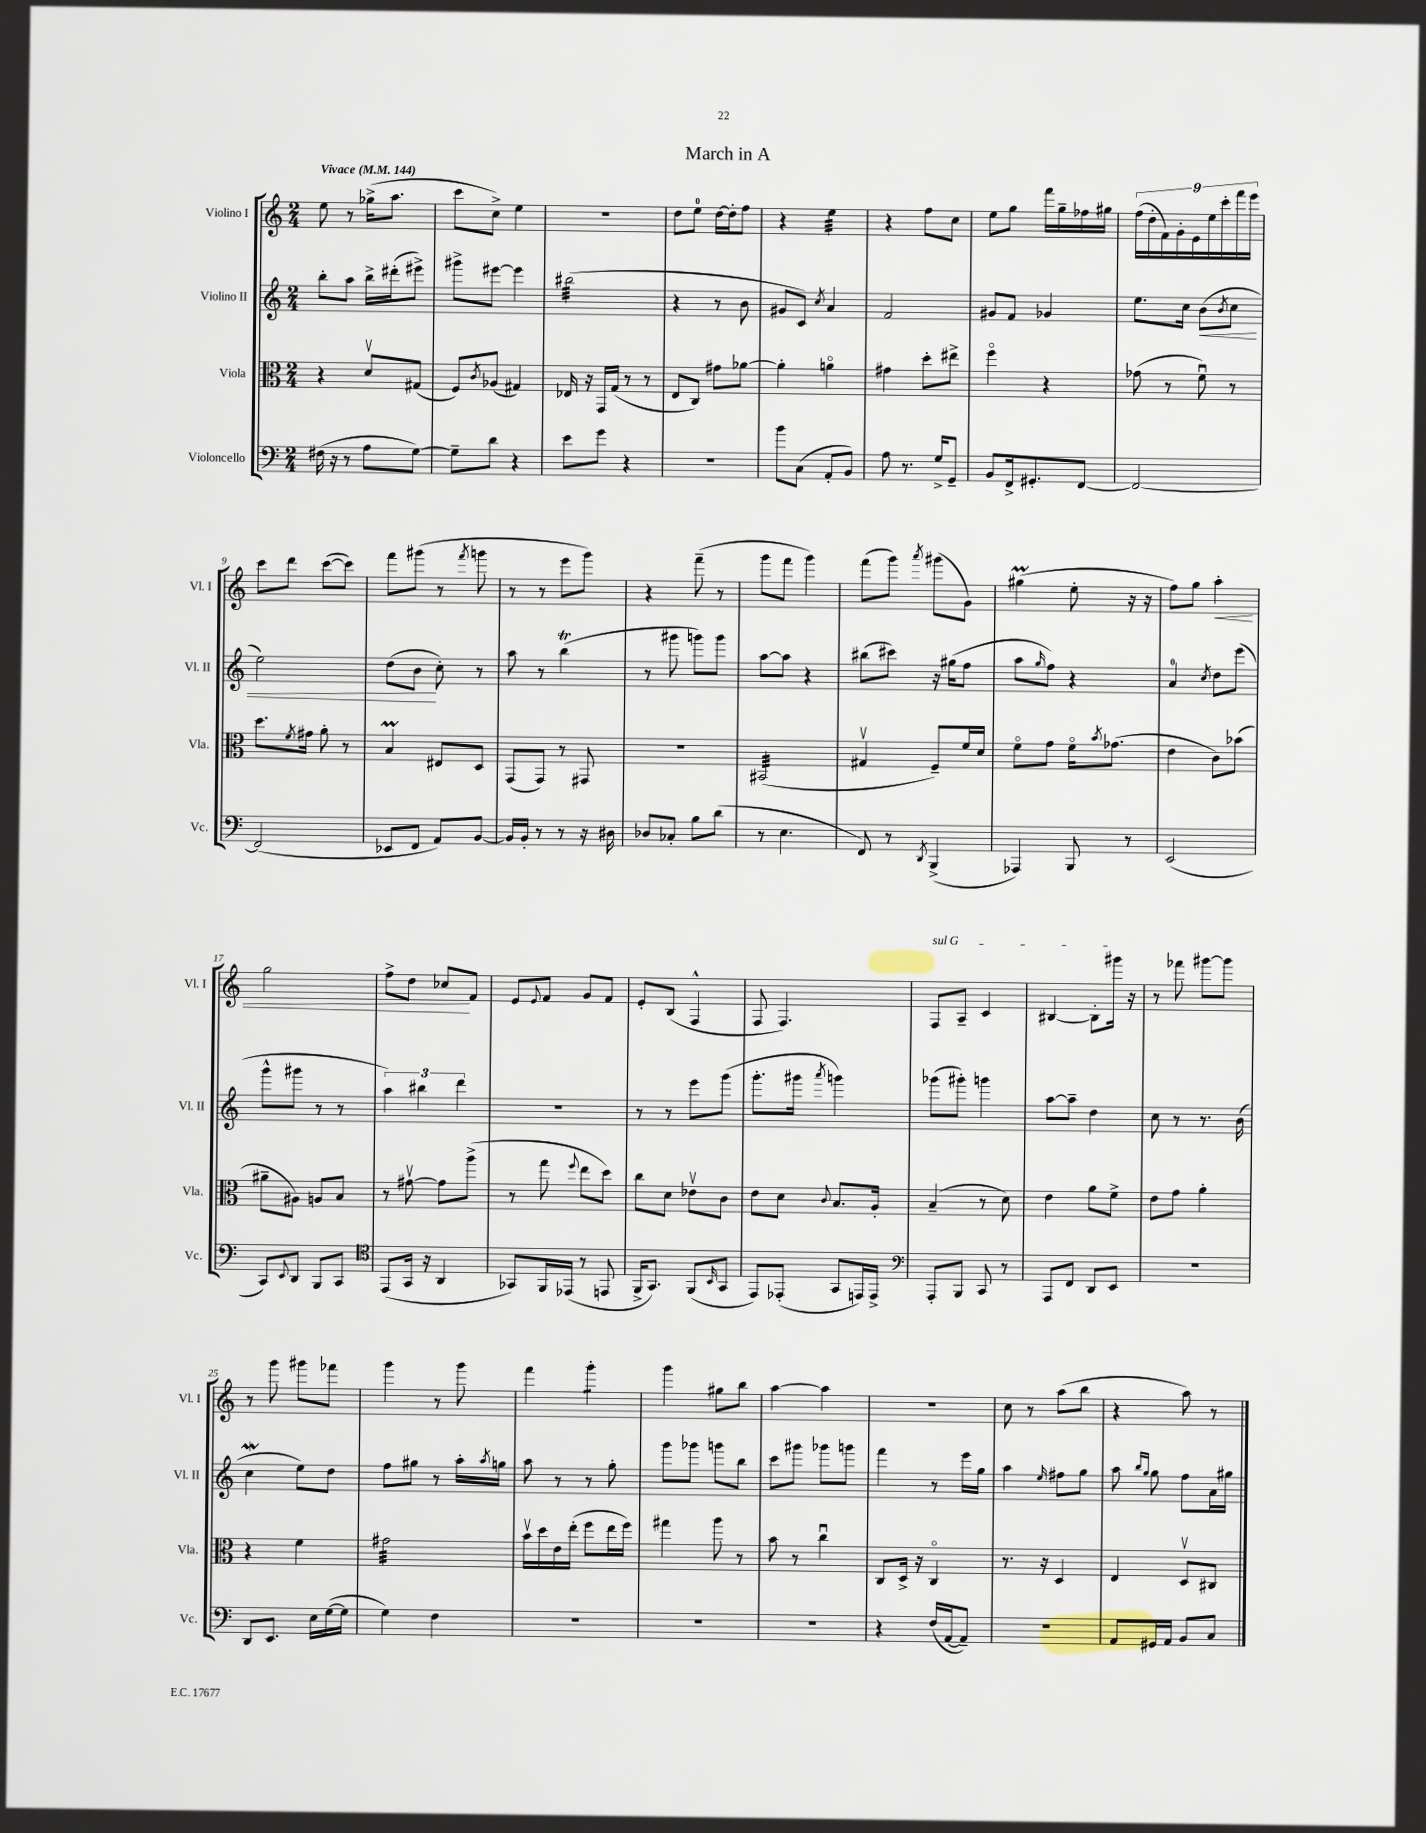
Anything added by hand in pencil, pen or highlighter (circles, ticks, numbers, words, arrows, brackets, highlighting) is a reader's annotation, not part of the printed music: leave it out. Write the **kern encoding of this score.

**kern	**kern	**kern	**kern
*staff4	*staff3	*staff2	*staff1
*clefF4	*clefC3	*clefG2	*clefG2
*k[]	*k[]	*k[]	*k[]
*M2/4	*M2/4	*M2/4	*M2/4
*MM144	*MM144	*MM144	*MM144
(16F#\	4r	8bb'\L	8ee\
16r	.	.	.
8r	.	8aa\J	8r
8A\L	8dv/L	16bb^\LL	(16gg-^\LK
.	.	(16ddd#'\J	8.aa\J
[8G\J)	(8G#/J	8eee#^\J)	.
=	=	=	=
8G~\]L	8F/L)	8ggg#^\L	8ccc\L
.	8qc/	.	.
8d\J	(8A-/J	[8eee#\J	8cc^\J)
4r	4G#/)	4eee#\]	4ee\
=	=	=	=
8e\L	16E-/	(2bb#\	2r
.	16r	.	.
8g\J	16GG/LL	.	.
.	(16G/JJ	.	.
4r	8r	.	.
.	8r	.	.
=	=	=	=
2r	8E/L	4r	8dd\L
.	8C/J)	.	8ee\J
.	8g#\L	8r	[16dd\LL
.	.	.	16dd'\]J
.	[8a-\J	8b\	8ff\J
=	=	=	=
8b\L	4a-'\]	8g#/L	4r
(8C\J	.	8c/J)	.
.	.	8qcc/	.
8AA'/L	4ao\	4a/	4ee\
8BB/J)	.	.	.
=	=	=	=
8A\	4g#\	2f/	4r
8.r	.	.	.
.	8dd'\L	.	8ff\L
16G^/LK	.	.	.
8GG~/J	8ee#^\J	.	8cc\J
=	=	=	=
8BB/L	4ffo\	8g#/L	8ee\L
16FF^/k	.	8f/J	8gg\J
8.GG#'/	.	.	.
.	4r	4g-/	16fff\LL
.	.	.	16gg~\
[8FF/J	.	.	16ff-\
.	.	.	16gg#\JJ
=	=	=	=
2FF/_	(8g-\	8.ee\L	(18ff\LL
.	.	.	18dd'\
.	.	.	18f\)
.	8r	.	.
.	.	.	18g'\
.	.	16cc\Jk	.
.	.	.	18e\
.	8fu\)	(8b\L	.
.	.	.	18ee\
.	.	.	18ccc'\
.	.	8qb/	.
.	8r	8cc\J	.
.	.	.	18fff\
.	.	.	18eee\JJ
=	=	=	=
(2FF/]	8.dd\L	2ee\)	8ccc\L
.	.	.	8ddd\J
.	8qf/	.	.
.	16g#\Jk	.	.
.	8a'\	.	([8ccc\L
.	8r	.	8ccc\]J)
=	=	=	=
8EE-/L	4B/	(8dd\L	8fff\L
8FF/J	.	8b\J	(8ggg#\J
8AA/L)	8E#/L	8cc'\)	8r
.	.	.	8qfff/
[8BB/J	8D/J	8r	8ggg\
=	=	=	=
16BB/]LL	(8GG/L	8aa\	8r
16BB'/JJ	.	.	.
8r	8GG/J)	8r	8r
8r	8r	(4bb\	8eee\L
16r	8GG#/	.	8ggg\J)
16D#\	.	.	.
=	=	=	=
8D-/L	2r	8r	4r
8C-'/J	.	8ggg#\	.
8B\L	.	8ggg\L)	(8fff~\
(8d\J	.	8ggg\J	8r
=	=	=	=
8r	(2BB#/	[8aa\L	8ggg\L
4.E\	.	8aa\]J	8fff\J
.	.	4r	4ggg\)
=	=	=	=
8FF/)	4G#v/	(8bb#\L	(8fff\L
8r	.	8ccc#\J)	8ggg\J)
8qDD/	.	.	8qaaa/
(4BBB^/	8F~/L)	16r	(8ggg#\L
.	.	(16gg#\LK	.
.	16f/L	8ff\J	8g\J)
.	16d/JJ	.	.
=	=	=	=
4AAA-/)	8fo\L	8aa\L	(4gg#\
.	.	16qqgg/	.
.	8g\J	8ff\J)	.
8BBB/	16fo\LK	4r	8ee'\
.	8qb/	.	.
.	(8.g-\J	.	.
8r	.	.	16r
.	.	.	16r
=	=	=	=
(2EE/	4e\	4a/	8ff\L)
.	.	.	8gg\J
.	.	8qcc/	.
.	8c\L)	8dd\L	4aa'\
.	(8b-\J	(8eee\J	.
=	=	=	=
8CC/L)	8a#~\L	8ggg^^\L	2gg\
8qqEE/	.	.	.
8DD/J	8A#\J)	8ggg#\J	.
8BBB/L	8A/L	8r	.
8CC/J	8B/J	8r	.
=	=	=	=
*clefC4	*	*	*
(8EE/L	8r	6aa\)	8ff^\L
16GG/Jk	[8g#v\	.	8dd\J
.	.	6bb#\	.
16r	.	.	.
4AA/	8g#\]L	.	8cc-/L
.	.	6ddd\	.
.	(8aa^\J	.	8f/J
=	=	=	=
8GG-/L)	8r	2r	8e/L
.	.	.	8qqe/
16FF/L	8gg\	.	8f/J
(16EE-/JJ	.	.	.
.	8qqff/	.	.
8r	8ee\L	.	8g/L
8EE/	8dd\J)	.	8f/J
=	=	=	=
16FF^/LK	8cc\L	8r	8e'/L
8.GG/J)	.	.	.
.	8d\J	8r	(8B/J
(8FF/L	8e-v\L	8eee\L	4F^^/
16qqBB/	.	.	.
8GG/J	8c\J	(8ggg\J	.
=	=	=	=
8EE/L)	8e\L	8.ggg'\L	8F/
(8EE-'/J	8d\J	.	4.F/)
.	.	16ggg#\Jk	.
.	8qqc/	8qaaa/	.
8GG/L	8.B/L	4ggg\)	.
16EE/L)	.	.	.
16EE^/JJ	16A'/Jk	.	.
=	=	=	=
*clefF4	*	*	*
8AAA'/L	(4B~/	(8ggg-\L	8F/L
8BBB/J	.	8ggg#'\J)	8A~/J
8CC/	8r	4ggg\	4c/
8r	8d\)	.	.
=	=	=	=
8AAA/L	4e\	[8aa\L	[4B#/
8FF/J	.	8aa~\]J	.
8DD/L	8a\L	4dd\	8B#'\]L
8EE/J	8f^\J	.	16ggg#\Jk
.	.	.	16r
=	=	=	=
2r	8e\L	8cc\	8r
.	8g\J	8r	8fff-\
.	4a'\	8.r	[8ggg#\L
.	.	.	8ggg#\]J
.	.	(16b\	.
=	=	=	=
8DD/L	4r	4cc\	8r
8.EE/J	.	.	8ggg\
.	4f\	8ee\L)	8ggg#\L
16E\LL	.	.	.
([16G\	.	8dd\J	8fff-\J
16G\]JJ	.	.	.
=	=	=	=
4G\)	2g#\	8ff\L	4ggg\
.	.	8gg#\J	.
4F\	.	8r	8r
.	.	16aa'\LL	8ggg\
.	.	8qaa/	.
.	.	16gg\JJ	.
=	=	=	=
2r	16bv\LL	8aa\	4fff\
.	16dd\	.	.
.	16e\	8r	.
.	(16ee'\JJ	.	.
.	8ff\L	8r	4ggg'\
.	16ee\L	8gg'\	.
.	16ff\JJ)	.	.
=	=	=	=
2r	4gg#\	8ggg\L	4ggg\
.	.	8ggg-\J	.
.	8aa\	8ggg\L	8gg#\L
.	8r	8bb\J	8bb\J
=	=	=	=
2r	8b\	8ccc\L	[4aa\
.	8r	8ggg#\J	.
.	4ccu\	8ggg-\L	4aa\]
.	.	8ggg\J	.
=	=	=	=
4r	8C/L	4fff\	2r
.	16D^/Jk	.	.
.	16r	.	.
(16F/LL	4Co/	8r	.
[16AA/J	.	.	.
8AA~/]J)	.	16eee\LL	.
.	.	16gg\JJ	.
=	=	=	=
2r	8.r	4aa\	8cc\
.	.	.	8r
.	16r	.	.
.	.	16qqee/	.
.	4D/	8ff#\L	(8aa\L
.	.	8gg\J	8bb\J
=	=	=	=
8AA/L	4E/	8aa\	4r
.	.	16qqbb/LL	.
.	.	16qqgg/JJ	.
16GG#/L	.	8gg\	.
16AA/JJ	.	.	.
8BB/L	8Dv/L	8ff\L	8aa\)
8C/J	8C#/J	16a\L	8r
.	.	16gg#\JJ	.
==	==	==	==
*-	*-	*-	*-
